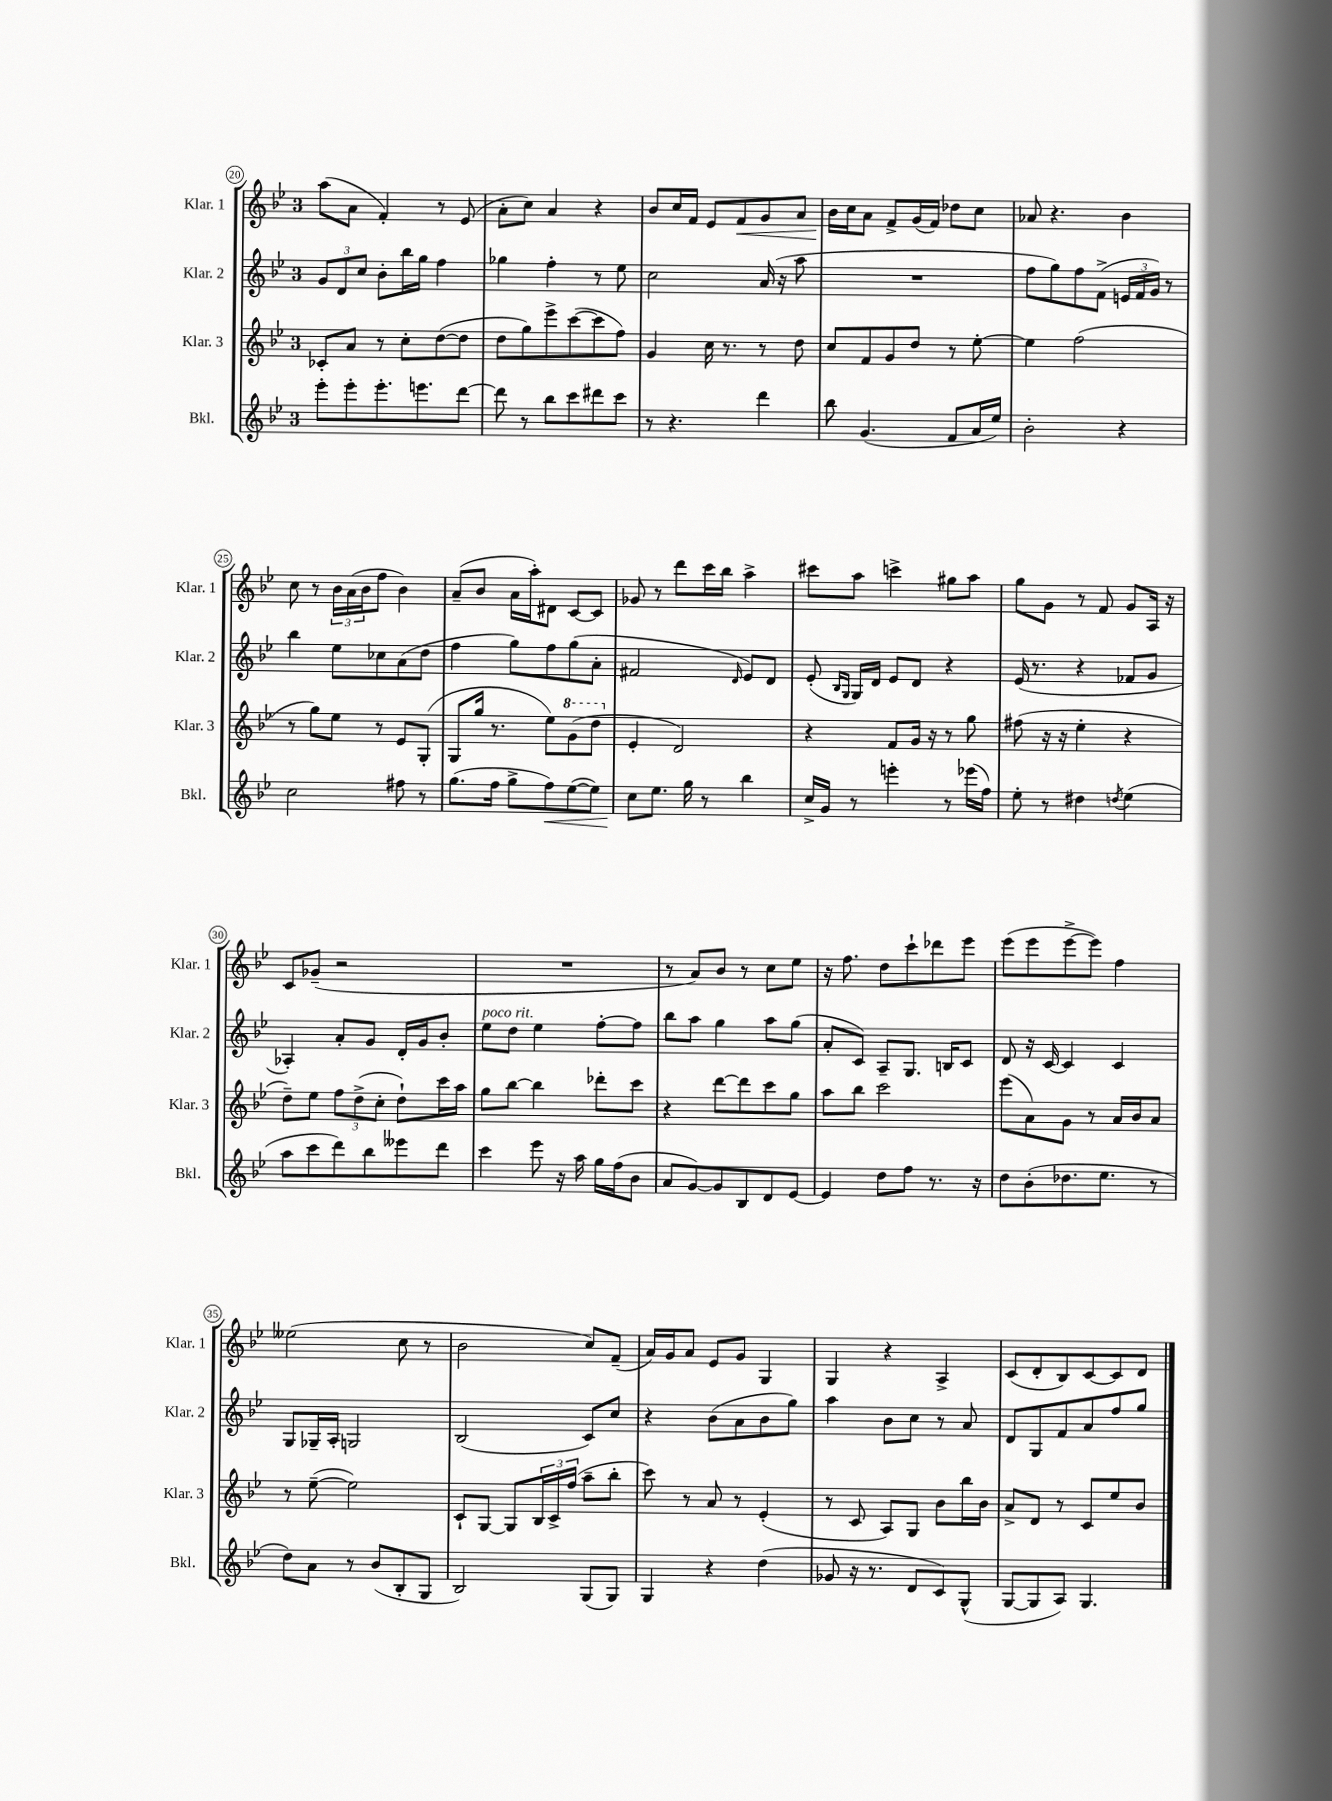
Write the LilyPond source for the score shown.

<<
\new StaffGroup <<
\new Staff = "s0" \with { instrumentName = "Klar. 1" shortInstrumentName = "Klar. 1" } {
    \clef treble \key bes \major \once \override Staff.TimeSignature.style = #'single-digit \time 3/4
    a''8( a'8 f'4-.) r8 ees'8( |
    a'8-. c''8) a'4 r4 |
    bes'8 c''16 f'16 ees'8 f'8\< g'8 a'8 |
    bes'16\! c''16 a'8 f'8-> g'16( f'16) des''8 c''8 |
    aes'8 r4. bes'4 |
    c''8 r8 \tuplet 3/2 { bes'16 a'16( bes'16 } f''8 bes'4) |
    a'8--( bes'8 a'16 a''16-.) dis'8 c'8~ c'8 |
    ges'8 r8 d'''8 c'''16 bes''16 a''4-> |
    cis'''8 a''8 c'''4-> gis''8 a''8 |
    g''8 g'8 r8 f'8 g'8 a16 r16 |
    c'8 ges'8--( r2 |
    R2. |
    r8 a'8) bes'8 r8 c''8 ees''8 |
    r16 f''8. d''8 c'''8-! des'''8 ees'''8 |
    ees'''8( ees'''8 ees'''8~-> ees'''8) f''4 |
    eeses''2( c''8 r8 |
    bes'2 c''8) f'8--( |
    a'16) g'16 a'8 ees'8 g'8 g4 |
    g4 r4 a4-> |
    c'8( d'8-. bes8) c'8~ c'8 d'8 \bar "|." |
}
\new Staff = "s1" \with { instrumentName = "Klar. 2" shortInstrumentName = "Klar. 2" } {
    \clef treble \key bes \major \once \override Staff.TimeSignature.style = #'single-digit \time 3/4
    \tuplet 3/2 { g'8 d'8 c''8 } bes'8-. bes''16 g''16 f''4 |
    ges''4 f''4-. r8 ees''8 |
    c''2 a'16( r16 a''8 |
    R2. |
    f''8 g''8) f''8 f'8->( \tuplet 3/2 { e'16 f'16 g'16) } r8 |
    bes''4 ees''8 ces''8 a'8( d''8 |
    f''4 g''8) f''8 g''8( a'8-. |
    fis'2 \grace { d'16 } ees'8) d'8 |
    ees'8-.( \grace { bes16 g16 } g16) d'16 ees'8 d'8 r4 |
    ees'16( r8. r4 fes'8 g'8 |
    aes4-.) a'8-. g'8 d'16-. g'16 bes'8-. |
    ees''8^\markup { \italic "poco rit." } d''8 ees''4 f''8~-. f''8 |
    bes''8 a''8 g''4 a''8 g''8( |
    a'8-. c'8) a8-- g8. b16 c'8 |
    d'8 r16 c'16~ c'4 c'4 |
    g8 ges16-- a16-. g2 |
    bes2( c'8) c''8 |
    r4 bes'8( a'8 bes'8 g''8) |
    a''4 bes'8 c''8 r8 a'8 |
    d'8 g8 f'8 a'8 f''8 g''8 \bar "|." |
}
\new Staff = "s2" \with { instrumentName = "Klar. 3" shortInstrumentName = "Klar. 3" } {
    \clef treble \key bes \major \once \override Staff.TimeSignature.style = #'single-digit \time 3/4
    ces'8-. a'8 r8 c''8-. d''8~( d''8 |
    d''8 g''8) ees'''8-> c'''8~( c'''8 f''8) |
    g'4 c''16 r8. r8 d''8 |
    c''8 f'8 g'8 d''8 r8 ees''8~-. |
    ees''4 f''2( |
    r8 g''8) ees''8 r8 ees'8 g8-.( |
    g8 g''16 r8. ees''8) \ottava #1 g''8( d'''8 \ottava #0 |
    ees'4-. d'2) |
    r4 f'8 g'16 r16 r8 g''8 |
    fis''8( r16 r16 ees''4-. r4 |
    d''8--) ees''8 \tuplet 3/2 { f''8 d''8->( c''8-. } d''8-!) c'''16 a''16 |
    g''8 bes''8~ bes''4 des'''8-. c'''8 |
    r4 d'''8~ d'''8 c'''8 g''8 |
    a''8 bes''8 c'''2 |
    ees'''8( a'8) g'8 r8 a'16 bes'16 a'8 |
    r8 ees''8~--( ees''2) |
    c'8-! g8~ g8 \tuplet 3/2 { bes16 c'16-> f''16( } a''8-- bes''8-. |
    c'''8) r8 a'8 r8 ees'4-.( |
    r8 c'8 a8) g8 bes'8 bes''16 bes'16 |
    a'8-> d'8 r8 c'8 ees''8 bes'8 \bar "|." |
}
\new Staff = "s3" \with { instrumentName = "Bkl." shortInstrumentName = "Bkl." } {
    \clef treble \key bes \major \once \override Staff.TimeSignature.style = #'single-digit \time 3/4
    ees'''8-. ees'''8-. ees'''8.-. e'''8. d'''8~ |
    d'''8 r8 bes''8 c'''8 dis'''8 c'''8 |
    r8 r4. d'''4 |
    bes''8 g'4.( f'8 a'16 ees''16) |
    bes'2-. r4 |
    c''2 fis''8 r8 |
    g''8.( f''16 g''8-> f''8\<) ees''8~( ees''8) |
    c''8\! ees''8. g''16 r8 bes''4 |
    c''16-> g'16 r8 e'''4-. r8 ees'''16( f''16) |
    ees''8-. r8 dis''4 \acciaccatura { d''8 } ees''4( |
    a''8 c'''8 d'''8) bes''8 eeses'''8 d'''8 |
    c'''4 ees'''8 r16 a''16 g''16 f''16( bes'8 |
    a'8 g'8~) g'8 bes8 d'8 ees'8~ |
    ees'4 d''8 f''8 r8. r16 |
    d''8 bes'8-.( des''8. ees''8. r8 |
    d''8) a'8 r8 bes'8( bes8-. g8 |
    bes2) g8( g8) |
    g4 r4 d''4( |
    ges'8 r16 r8. d'8 c'8) g8-^( |
    g8~ g8 a8) g4. \bar "|." |
}
>>
>>
\layout { \context { \Score currentBarNumber = #20 \override BarNumber.stencil = #(make-stencil-circler 0.1 0.3 ly:text-interface::print) } }
